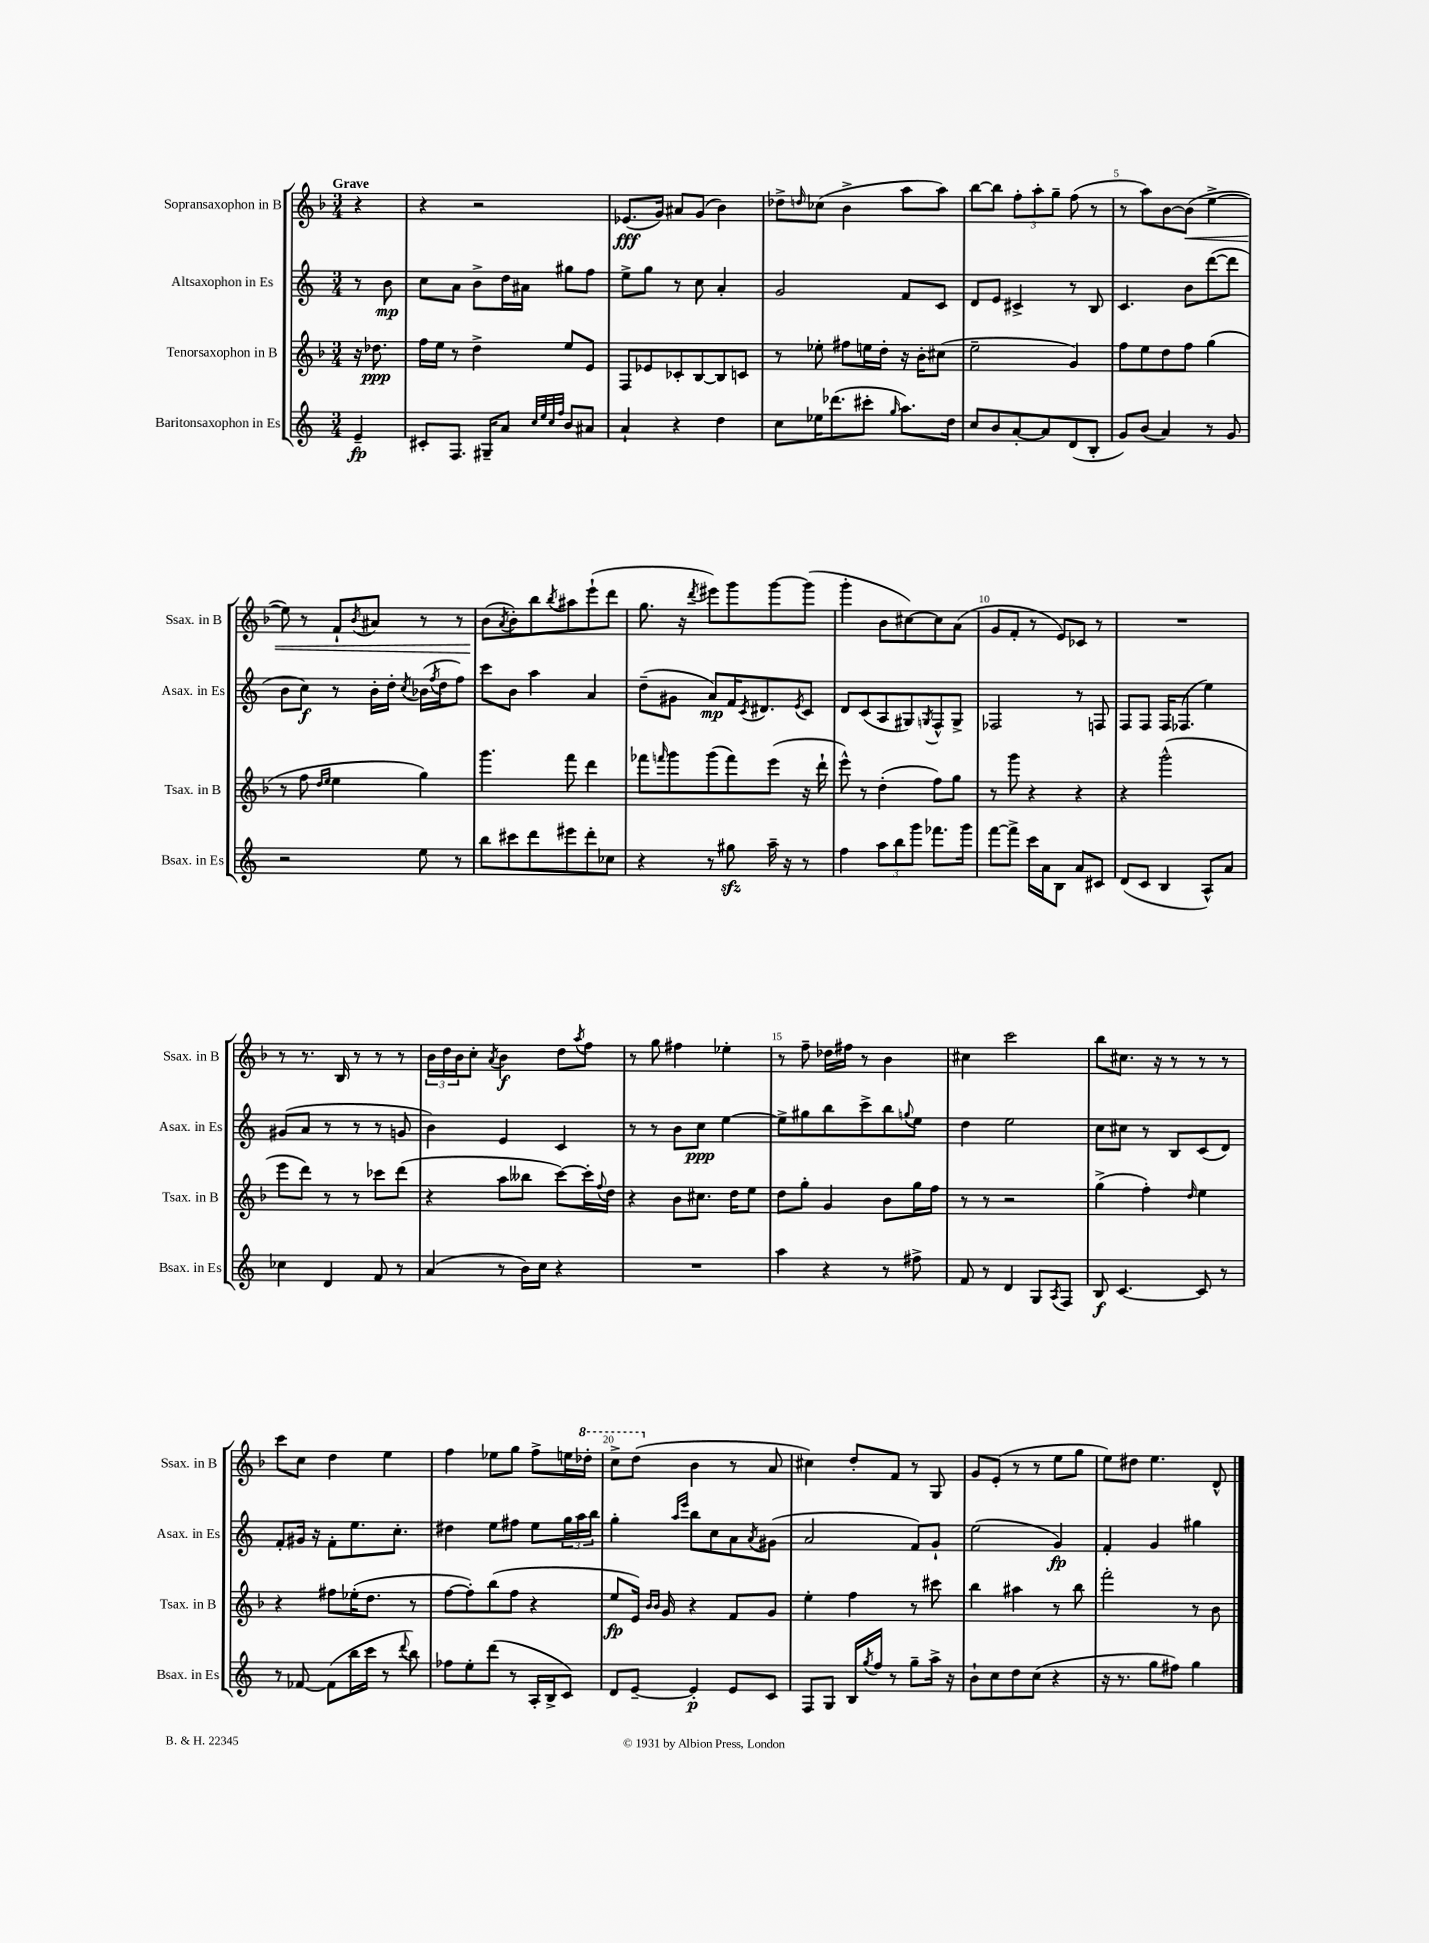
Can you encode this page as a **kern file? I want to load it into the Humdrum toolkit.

**kern	**kern	**kern	**kern
*staff4	*staff3	*staff2	*staff1
*clefG2	*clefG2	*clefG2	*clefG2
*k[]	*k[b-]	*k[]	*k[b-]
*M3/4	*M3/4	*M3/4	*M3/4
4e~	16r	8r	4r
.	8.dd-	.	.
.	.	8b	.
=	=	=	=
8c#'	16ff	8cc	4r
.	16ee	.	.
8.F	8r	8a	.
.	4dd^	8b^	2r
16G#~	.	.	.
8a	.	16dd	.
.	.	16a#	.
32qqcc	.	.	.
32qqee	.	.	.
32qqcc	.	.	.
32qqff	.	.	.
8b	8ee	8gg#	.
8a#	8e	8ff	.
=	=	=	=
4a`	8F	8ee^	(8.e-
.	8e-	8gg	.
.	.	.	16g)
4r	8c-'	8r	8a#
.	[8B-	8cc	(8g
4dd	8B-]	4a'	4b-)
.	8c	.	.
=	=	=	=
8cc	8r	2g	8dd-^
.	.	.	16qqdd
16ee-	8ee-'	.	(8cc-
(8.ddd-	.	.	.
.	8ff#	.	4b-^
8ccc#'	16ee	.	.
.	16dd'	.	.
16qqgg	.	.	.
8.aa)	16r	8f	8aa
.	16b-'	.	.
.	(8cc#	8c	8aa)
16dd	.	.	.
=	=	=	=
8cc	2ee~	8d	[8bb-
8b	.	8e	8bb-]
[8a'	.	4c#^	12ff'
.	.	.	12aa'
8a]	.	.	.
.	.	.	12gg~
(8d	4g)	8r	(8ff
8B'	.	8B	8r
=	=	=	=
8g)	8ff	4.c	8r
(8b	8ee	.	8aa)
4a)	8dd	.	[8b-
.	8ff	8b	(8b-]
8r	(4gg	([8ddd	[4ee^
8g	.	8ddd]	.
=	=	=	=
2r	8r	8b	8ee])
.	8ff	8cc)	8r
.	16qqdd	.	.
.	16qqee	.	.
.	4ee	8r	8f`
.	.	.	8qb-
.	.	16b'	8a#
.	.	16dd'	.
.	.	8qcc	.
8ee	4gg)	(16b-	8r
.	.	8qff	.
.	.	16dd	.
8r	.	8ff)	8r
=	=	=	=
8bb	4.ggg	8ccc	(8b-
.	.	.	8qa
8ccc#	.	8b	8b-')
8ddd	.	4aa	8bb-
.	.	.	8qbb-
8eee#	8fff	.	8aa#
8ddd'	4ddd	4a	(8eee`
8cc-	.	.	8ddd
=	=	=	=
4r	8fff-	(8dd~	8.gg
.	16qqfff	.	.
.	8ggg	8g#	.
.	.	.	16r
.	.	.	8qddd
8r	(8ggg	8a)	8eee#)
8gg#	8fff)	16f	8ggg
.	.	8qc	.
.	.	8.d#	.
16aa~	(8eee	.	[8ggg
16r	.	.	.
.	.	8qe	.
8r	16r	8c	(8ggg]
.	16ddd`	.	.
=	=	=	=
4ff	8eee^^)	8d	4ggg'
.	8r	(8c	.
12aa	(4dd'	8A	8b-
12bb	.	.	.
.	.	8G#)	[8cc#)
12ggg	.	.	.
.	.	8qG	.
8.fff-	8ff)	8F^^	8cc#]
.	8gg	8G^	(8a
16ggg	.	.	.
=	=	=	=
[8fff	8r	2F-	8g
8fff^]	8ggg	.	8f'
16ccc	4r	.	8r
16a	.	.	.
8B	.	.	8e)
8a	4r	8r	8c-
8c#	.	8F	8r
=	=	=	=
(8d	4r	8F	2.r
8c	.	8F	.
4B	(2ggg^^	16F	.
.	.	(8.F-	.
8A^^)	.	4ee)	.
8a	.	.	.
=	=	=	=
4cc-	8eee	(8g#	8r
.	8ddd)	8a	8.r
4d	8r	8r	.
.	.	.	16B-
.	8r	8r	8r
8f	8ccc-	8r	8r
8r	(8ddd	8g	8r
=	=	=	=
(4a	4r	4b)	24b-
.	.	.	24dd
.	.	.	24b-
.	.	.	8cc'
.	.	.	8qa
8r	8aa	4e	4b-
16b)	8bb--	.	.
16cc	.	.	.
4r	[8ccc)	4c	8dd
.	.	.	8qaa
.	16ccc']	.	8ff
.	8qqff	.	.
.	16dd	.	.
=	=	=	=
2.r	4r	8r	8r
.	.	8r	8gg
.	8b-	8b	4ff#
.	8.cc#	8cc	.
.	.	[4ee	4ee-'
.	16dd	.	.
.	8ee	.	.
=	=	=	=
4aa	8dd	8ee^]	8r
.	8gg'	8gg#	8ff~
4r	4g	8bb	16dd-
.	.	.	16ff#
.	.	8ccc^	8r
8r	8b-	8bb	4b-
.	.	8qqgg	.
8ff#^	16gg	8ee	.
.	16ff	.	.
=	=	=	=
8f	8r	4dd	4cc#
8r	8r	.	.
4d	2r	2ee	2ccc
8G	.	.	.
8qA	.	.	.
8F	.	.	.
=	=	=	=
8B	(4gg^	8cc	8bb-
[4.c	.	8cc#	8.cc#
.	4ff')	8r	.
.	.	.	16r
.	.	8B	8r
.	16qqdd	.	.
8c]	4ee	(8c	8r
8r	.	8d)	8r
=	=	=	=
8r	4r	8f'	8ccc
[8f-	.	16g#	8cc
.	.	16r	.
(8f-]	8ff#	8f'	4dd
16bb	(16ee-'	8.ee	.
16ccc	8.dd	.	.
8r	.	.	4ee
.	.	8.cc'	.
8qqddd	.	.	.
8bb)	8r	.	.
=	=	=	=
8ff-	[8ff	4dd#	4ff
8ee'	8ff'])	.	.
(8ddd	(8bb-	8ee	8ee-
8r	8ff	8ff#	8gg
16A'	4r	8ee	8ff^
16B^	.	.	.
8c)	.	24gg	16ee
.	.	24aa	.
.	.	.	16ddd-'
.	.	24bb	.
=	=	=	=
8d	8ee	4gg'	8ccc^
[8e~	16e)	.	(8ddd
.	16qqb-	.	.
.	16qqb-	.	.
.	16g	.	.
.	.	16qqaa	.
.	.	16qqeee	.
4e']	4r	8bb	4b-
.	.	8cc	.
8e	8f	8a	8r
.	.	8qa	.
8c	8g	(8g#	8a
=	=	=	=
8F	4ee'	2a	4cc#)
8G	.	.	.
16B	4ff	.	8dd'
8qgg	.	.	.
16ff	.	.	.
8r	.	.	8f
8gg~	8r	8f)	8r
16aa^	8ccc#	8g`	8G
16r	.	.	.
=	=	=	=
8b`	4bb-	(2ee	8g
8cc	.	.	(8e'
8dd	4aa#	.	8r
(8cc	.	.	8r
4r	8r	4g)	8ee
.	8bb-	.	8gg
=	=	=	=
16r	2fff'	4f'	8ee)
8.r	.	.	.
.	.	.	8dd#
8gg	.	4g	4.ee
8ff#)	.	.	.
4gg	8r	4gg#	.
.	8b-	.	8d^^
==	==	==	==
*-	*-	*-	*-
